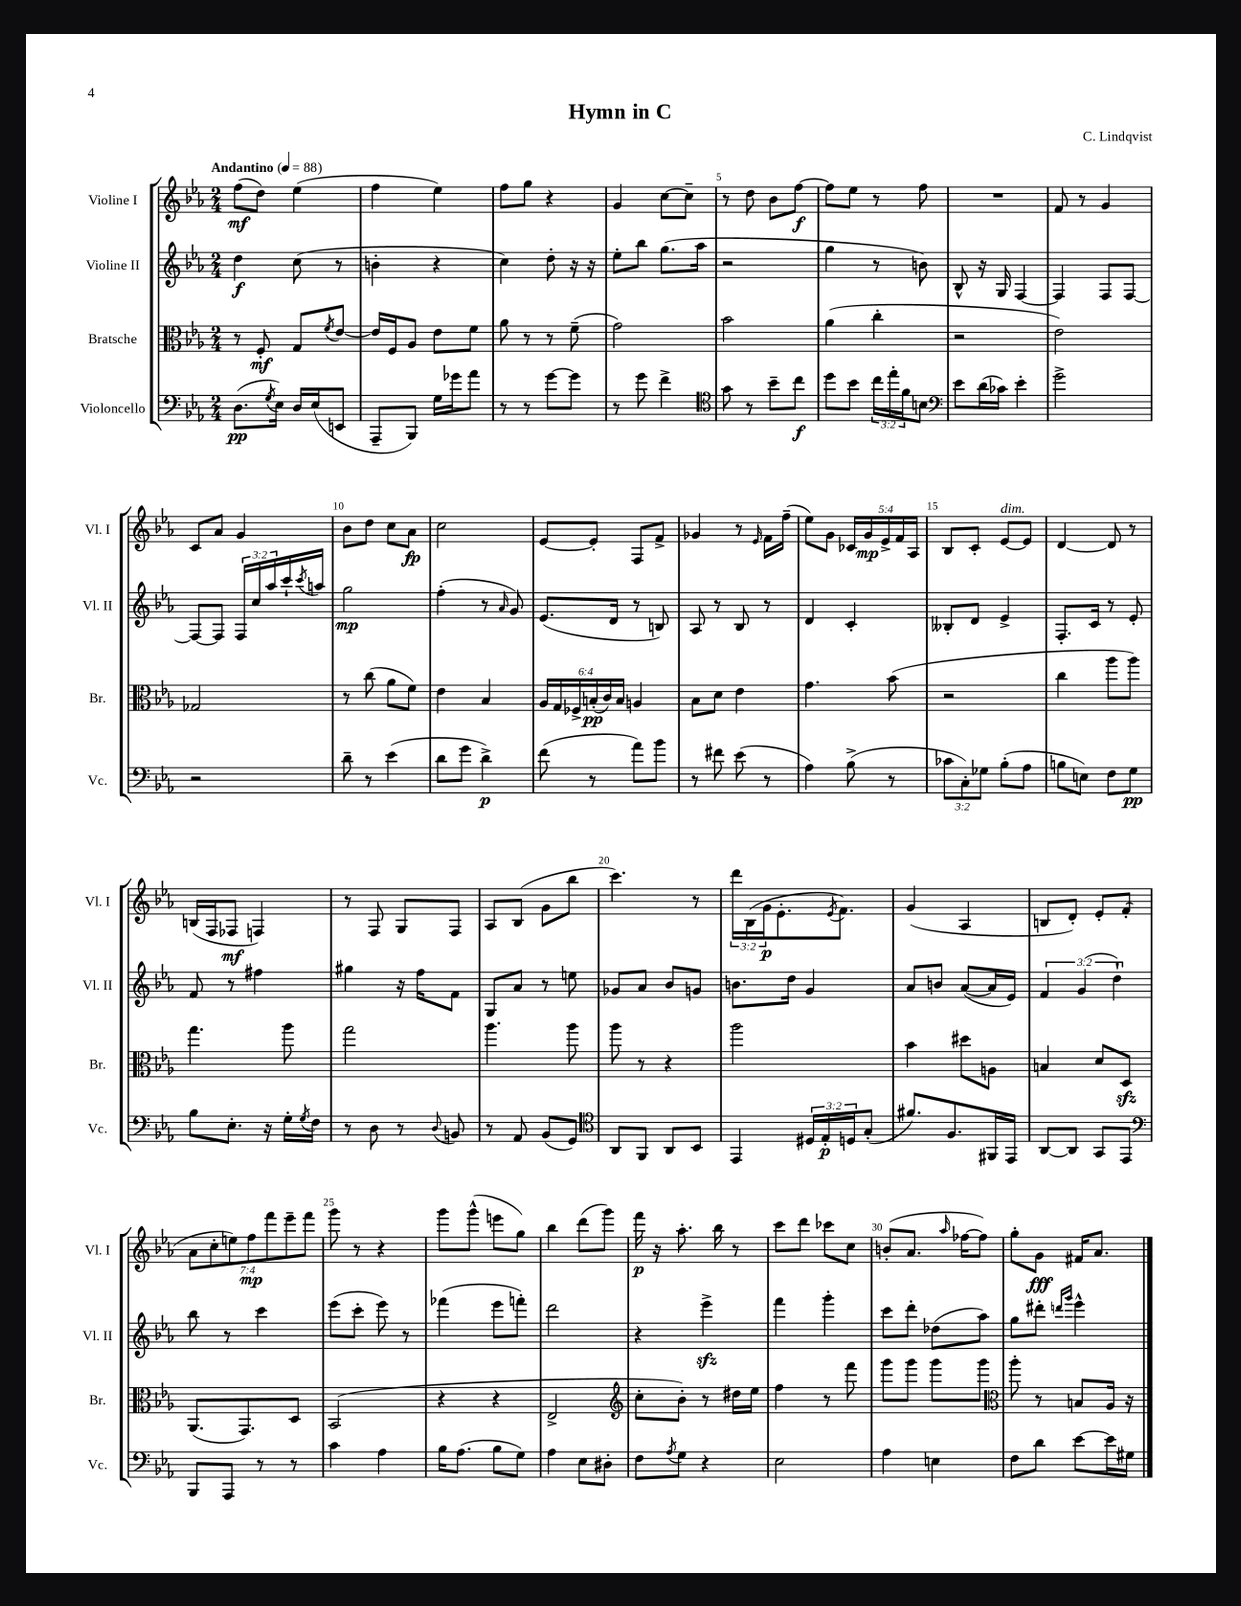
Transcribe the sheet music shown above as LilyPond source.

\header { title = "Hymn in C" composer = "C. Lindqvist" }
<<
\new StaffGroup <<
\new Staff = "s0" \with { instrumentName = "Violine I" shortInstrumentName = "Vl. I" } {
    \clef treble \key ees \major \numericTimeSignature \time 2/4 \override Staff.TupletNumber.text = #tuplet-number::calc-fraction-text \tempo "Andantino" 4 = 88
    f''8\mf( d''8) ees''4( |
    f''4 ees''4) |
    f''8 g''8 r4 |
    g'4 c''8~ c''8-- |
    r8 d''8 bes'8 f''8~\f |
    f''8 ees''8 r8 f''8 |
    R2 |
    f'8 r8 g'4 |
    c'8 aes'8 g'4 |
    bes'8 d''8 c''8 aes'8\fp |
    c''2 |
    ees'8~ ees'8-. f8 f'8-> |
    ges'4 r8 \grace { ees'16 } f'16 f''16--( |
    ees''8) g'8 \tuplet 5/4 { ces'16 g'16\mp ees'16-> f'16 aes16 } |
    bes8 c'8-. ees'8~^\markup { \italic "dim." } ees'8 |
    d'4~ d'8 r8 |
    b16( f16 fes8\mf f4) |
    r8 f8 g8 f8 |
    aes8 bes8( g'8 bes''8 |
    c'''4.) r8 |
    \tuplet 3/2 { d'''16 bes16( g'16\p } ees'8.-. \acciaccatura { ees'8 } f'8.) |
    g'4( aes4 |
    b8 d'8-.) ees'8-. f'8-.( |
    \tuplet 7/4 { aes'8 c''8-. e''8) f''8\mp f'''8 ees'''8-- f'''8 } |
    g'''8 r8 r4 |
    g'''8 g'''8-^( e'''8 g''8) |
    bes''4 d'''8( g'''8) |
    f'''16\p r16 aes''8.-. bes''16 r8 |
    c'''8 d'''8 ces'''8 c''8 |
    b'8-.( aes'8. \grace { aes''16 } fes''16~ fes''8) |
    g''8-. g'8\fff fis'16 aes'8. \bar "|." |
}
\new Staff = "s1" \with { instrumentName = "Violine II" shortInstrumentName = "Vl. II" } {
    \clef treble \key ees \major \numericTimeSignature \time 2/4 \override Staff.TupletNumber.text = #tuplet-number::calc-fraction-text
    d''4\f c''8( r8 |
    b'4-. r4 |
    c''4) d''8-. r16 r16 |
    ees''8-. bes''8 g''8.( aes''16 |
    r2 |
    g''4 r8 b'8) |
    bes8-^ r16 g16 f4~ |
    f4 f8 f8~ |
    f8~ f8 \tuplet 3/2 { f16 c''16 aes''16 } c'''16-! \acciaccatura { c'''8 } a''16 |
    g''2\mp |
    f''4-.( r8 \grace { aes'16 } g'8) |
    ees'8.( d'16 r8 b8) |
    aes8 r8 bes8 r8 |
    d'4 c'4-. |
    beses8-. d'8 ees'4-> |
    f8.-. c'16 r8 ees'8-. |
    f'8 r8 fis''4 |
    gis''4 r16 f''16 f'8 |
    g8 aes'8 r8 e''8 |
    ges'8 aes'8 bes'8 g'8 |
    b'8. d''16 g'4 |
    aes'8 b'8 aes'8~( aes'16 ees'16) |
    \tuplet 3/2 { f'4 g'4( d''4-!) } |
    bes''8 r8 c'''4 |
    ees'''8( c'''8-. ees'''8) r8 |
    fes'''4( ees'''8 f'''8-.) |
    d'''2 |
    r4 ees'''4->\sfz |
    f'''4 g'''4-. |
    c'''8 d'''8-. des''8( aes''8) |
    g''8 dis'''8-. \grace { d'''16 g'''16 } ees'''4-^ \bar "|." |
}
\new Staff = "s2" \with { instrumentName = "Bratsche" shortInstrumentName = "Br." } {
    \clef alto \key ees \major \numericTimeSignature \time 2/4 \override Staff.TupletNumber.text = #tuplet-number::calc-fraction-text
    r8 f8-.\mf g8 \acciaccatura { f'8 } ees'8~ |
    ees'16 f16 aes8 ees'8 f'8 |
    aes'8 r8 r8 f'8--( |
    g'2) |
    bes'2 |
    aes'4( c''4-. |
    r2 |
    ees'2) |
    ges2 |
    r8 c''8( aes'8 f'8) |
    ees'4 bes4 |
    \tuplet 6/4 { aes16 g16 fes16-> b16-.\pp( c'16) b16 } a4 |
    bes8 d'8 ees'4 |
    g'4. bes'8( |
    r2 |
    c''4 aes''8 aes''8) |
    g''4. aes''8 |
    g''2 |
    aes''4. aes''8 |
    aes''8 r8 r4 |
    aes''2 |
    bes'4 dis''8 a8 |
    b4 d'8 d8\sfz |
    aes,8.( g,8.) d8 |
    bes,2( |
    r4 r4 |
    ees2-> |
    \clef treble c''8-. bes'8-.) r8 dis''16 ees''16 |
    f''4 r8 f'''8 |
    g'''8 g'''8 g'''8 g'''8 |
    \clef alto aes''8-. r8 b8 aes16 r16 \bar "|." |
}
\new Staff = "s3" \with { instrumentName = "Violoncello" shortInstrumentName = "Vc." } {
    \clef bass \key ees \major \numericTimeSignature \time 2/4 \override Staff.TupletNumber.text = #tuplet-number::calc-fraction-text
    d8.\pp( \acciaccatura { g8 } ees16) d16 ees16( e,8 |
    aes,,8-- bes,,8) g16 ges'16 aes'8 |
    r8 r8 g'8~ g'8 |
    r8 g'8 f'4-> |
    \clef tenor g'8 r8 bes'8-- c''8\f |
    d''8 bes'8 \tuplet 3/2 { c''16 ees''16-. f'16 } b8 |
    \clef bass ees'8 d'16( ces'16) ees'4-. |
    g'2-> |
    r2 |
    d'8-- r8 ees'4( |
    d'8 g'8 d'4->\p) |
    f'8( r8 aes'8) bes'8 |
    r8 fis'8 ees'8( r8 |
    aes4) bes8->( r8 |
    \tuplet 3/2 { ces'8 c8-.) ges8 } bes8-.( aes8 |
    b8 e8) f8 g8\pp |
    bes8 ees8.-. r16 g16-. \acciaccatura { g8 } f16 |
    r8 d8 r8 \appoggiatura { d8 } b,8 |
    r8 aes,8 bes,8( g,8) |
    \clef tenor aes,8 f,8 aes,8 bes,8 |
    ees,4 \tuplet 3/2 { dis16 ees16-.\p d16 } g8-.( |
    fis'8.) f8. fis,16 ees,16 |
    aes,8~ aes,8 g,8 ees,8 |
    \clef bass bes,,8 aes,,8 r8 r8 |
    c'4 aes4 |
    bes16 aes8.( bes8 g8) |
    aes4 ees8 dis8-. |
    f8 \acciaccatura { aes8 } g8 r4 |
    ees2 |
    aes4 e4 |
    f8 d'8 ees'8~ ees'16 gis16 \bar "|." |
}
>>
>>
\layout { \context { \Score \override BarNumber.break-visibility = ##(#f #t #t) barNumberVisibility = #(every-nth-bar-number-visible 5) } }
